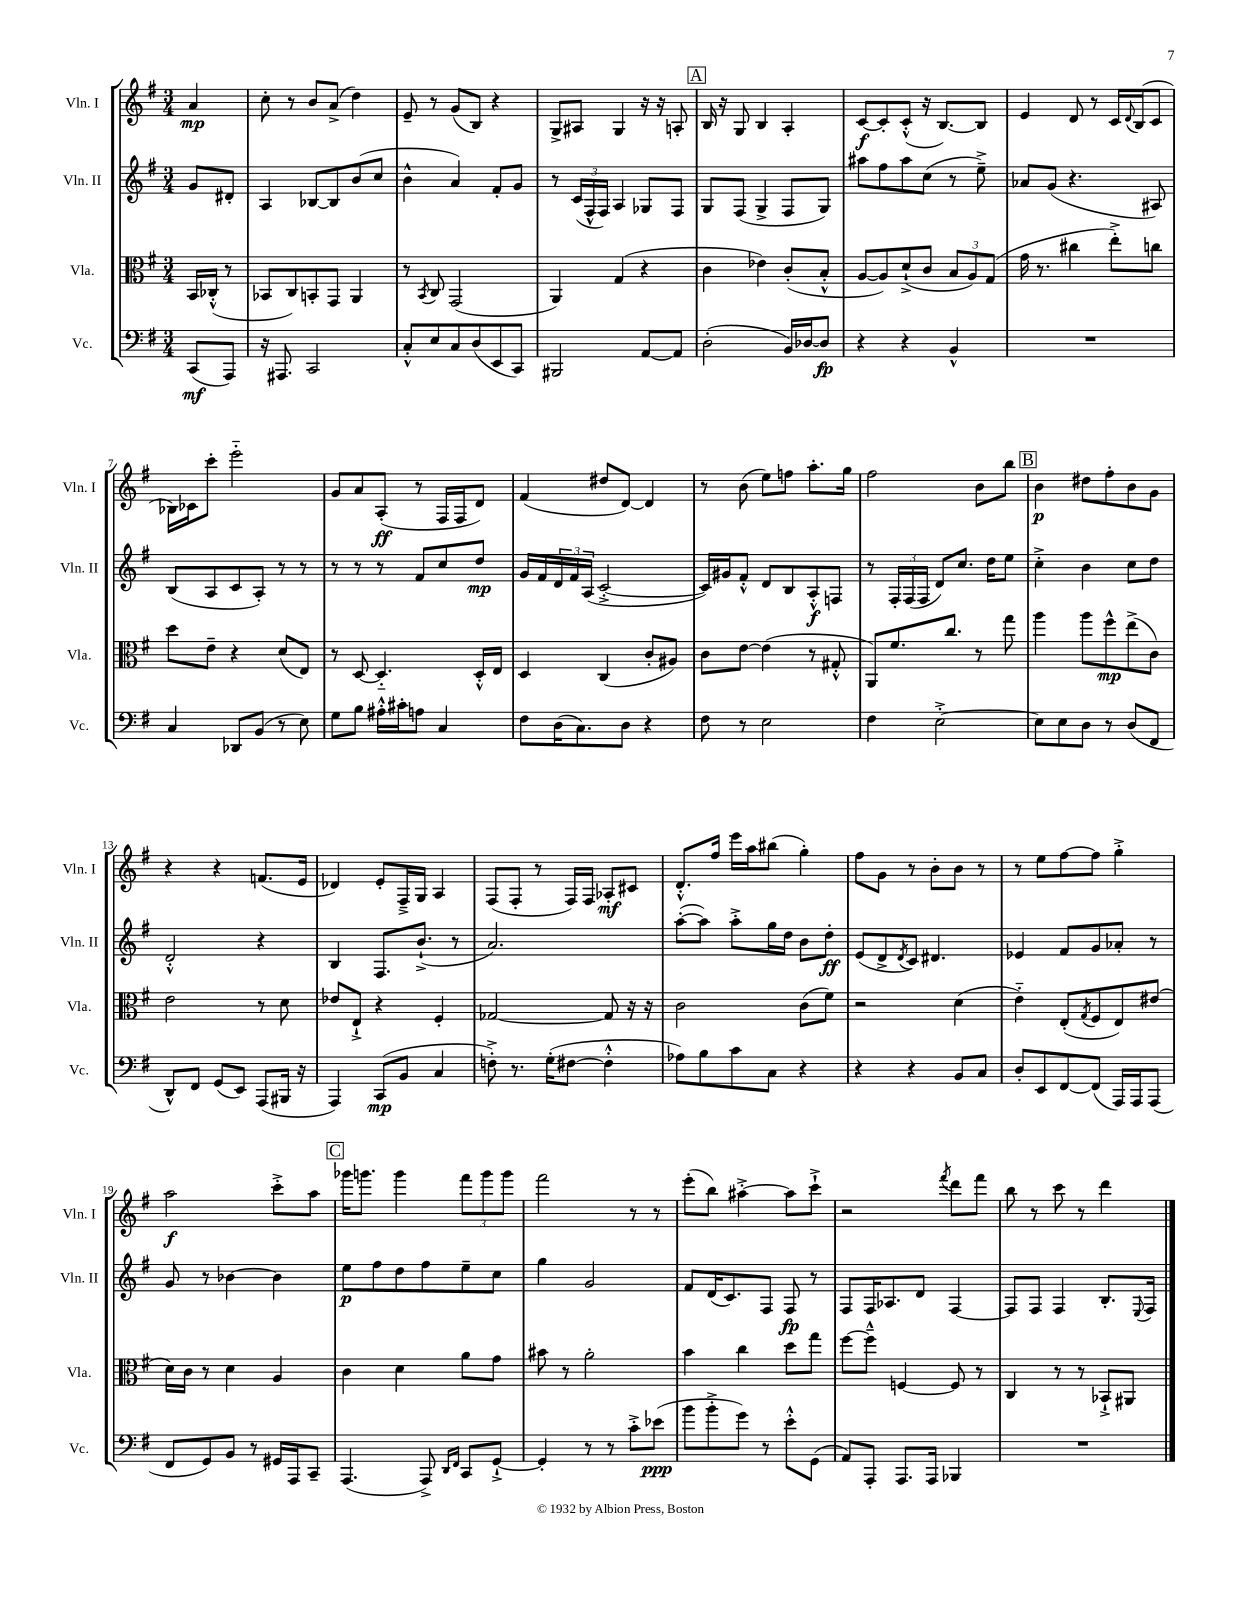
<<
\new StaffGroup <<
\new Staff = "s0" \with { instrumentName = "Vln. I" shortInstrumentName = "Vln. I" } {
    \clef treble \key g \major \numericTimeSignature \time 3/4 \partial 4
    a'4\mp |
    c''8-. r8 b'8 a'8->( d''4) |
    e'8-- r8 g'8( b8) r4 |
    g8-> ais8 g4 r16 r16 a8-. |
    \mark \markup { \box "A" } b16 r16 g8 b4 a4-. |
    c'8~\f c'8-. c'8-.-^( r16 b8.~) b8 |
    e'4 d'8 r8 c'16 \appoggiatura { d'8 } b16( c'8 |
    bes16) ces'16 c'''8-. e'''2-_ |
    g'8 a'8 a8-.\ff( r8 fis16 fis16 d'8) |
    fis'4( dis''8 d'8~) d'4 |
    r8 b'8( e''8) f''8 a''8.-. g''16 |
    fis''2 b'8 b''8 |
    \mark \markup { \box "B" } b'4\p dis''8 fis''8-. b'8 g'8 |
    r4 r4 f'8.( e'16 |
    des'4) e'8-. fis16---> g16 a4 |
    fis8( fis8-. r8 fis16) fis16 aes8-.\mf cis'8 |
    d'8.-.-^ fis''16 e'''16 a''16 bis''8( g''4-.) |
    fis''8 g'8 r8 b'8-. b'8 r8 |
    r8 e''8 fis''8~ fis''8 g''4-.-> |
    a''2\f c'''8-.-> a''8 |
    \mark \markup { \box "C" } ges'''16 g'''8. g'''4 \tuplet 3/2 { fis'''8 g'''8 g'''8 } |
    fis'''2 r8 r8 |
    e'''8-.( b''8) ais''4~-.-> ais''8 c'''8-!-> |
    r2 \acciaccatura { fis'''8 } d'''8 fis'''8 |
    b''8 r8 c'''8 r8 d'''4 \bar "|." |
}
\new Staff = "s1" \with { instrumentName = "Vln. II" shortInstrumentName = "Vln. II" } {
    \clef treble \key g \major \numericTimeSignature \time 3/4 \partial 4
    g'8 dis'8-. |
    a4 bes8~ bes8 b'8( c''8 |
    b'4-^ a'4) fis'8-. g'8 |
    r8 \tuplet 3/2 { c'16( fis16-^ fis16) } a4 ges8 fis8 |
    \mark \markup { \box "A" } g8 fis8( g4-> fis8 g8) |
    ais''8 fis''8 ais''8 c''8( r8 e''8--->) |
    aes'8 g'8( r4. ais8) |
    b8( a8 c'8 a8-.) r8 r8 |
    r8 r8 r8 fis'8 c''8 d''8\mp |
    g'16 fis'16 \tuplet 3/2 { d'16 fis'16 a16( } c'2~-.-> |
    c'16) gis'16 fis'8-.-^ d'8 b8 a8-.-^\f f8 |
    r8 \tuplet 3/2 { fis16-. fis16( fis16 } d'8) c''8. d''16 e''8 |
    \mark \markup { \box "B" } c''4-.-> b'4 c''8 d''8 |
    d'2-.-^ r4 |
    b4 fis8. b'8.-!->( r8 |
    a'2.) |
    a''8~-.( a''8) a''8-.-> g''16 d''16 b'8 d''8-.\ff |
    e'8( d'8-> \acciaccatura { d'8 } c'8) dis'4. |
    ees'4 fis'8 g'8 aes'8-. r8 |
    g'8 r8 bes'4~ bes'4 |
    \mark \markup { \box "C" } e''8\p fis''8 d''8 fis''8 e''8-- c''8 |
    g''4 g'2 |
    fis'8 d'16( c'8.) fis8 fis8\fp r8 |
    fis8 fis16 aes8. d'8 fis4~ |
    fis8 fis8 fis4 b8.-. \appoggiatura { e8 } fis16 \bar "|." |
}
\new Staff = "s2" \with { instrumentName = "Vla." shortInstrumentName = "Vla." } {
    \clef alto \key g \major \numericTimeSignature \time 3/4 \partial 4
    b,16 ces16-.-^( r8 |
    bes,8 c8) b,8-. g,8 a,4 |
    r8 \acciaccatura { b,8 } c8 g,2( |
    a,4) g4( r4 |
    \mark \markup { \box "A" } c'4 ees'4) c'8-.( b8-.-^ |
    a8~ a8) d'8-!->( c'8 \tuplet 3/2 { b8 a8) g8( } |
    g'16 r8. cis''4 e''8-.->) c''8 |
    d''8 e'8-- r4 d'8( e8) |
    r8 d8~ d4.-_ d16-.-^ e16 |
    d4 c4( c'8-. ais8) |
    c'8 e'8~ e'4( r8 gis8-.-^ |
    a,8) fis'8. c''8. r8 g''8 |
    \mark \markup { \box "B" } a''4 a''8 fis''8-^\mp e''8->( c'8) |
    e'2 r8 d'8 |
    ees'8 e8-!-> r4 fis4-. |
    ges2~ ges8 r16 r16 |
    c'2 c'8( fis'8) |
    r2 d'4( |
    e'4-_) e8-.( \acciaccatura { g8 } fis8 e8) eis'8( |
    d'16) c'16 r8 d'4 a4 |
    \mark \markup { \box "C" } c'4 d'4 a'8 g'8 |
    bis'8 r8 a'2-. |
    b'4 c''4 d''8 g''8 |
    fis''8~ fis''8---^ f4~ f8 r8 |
    c4 r8 r8 bes,8-!-> ais,8 \bar "|." |
}
\new Staff = "s3" \with { instrumentName = "Vc." shortInstrumentName = "Vc." } {
    \clef bass \key g \major \numericTimeSignature \time 3/4 \partial 4
    c,8\mf( a,,8) |
    r16 ais,,8. c,2 |
    c8-.-^ e8 c8 d8( e,8 c,8) |
    bis,,2 a,8~ a,8 |
    \mark \markup { \box "A" } d2-.( b,16) des16~ des8\fp |
    r4 r4 b,4-^ |
    R2. |
    c4 des,8 b,8( r8 e8) |
    g8 b8 ais16-.-^ cis'16-. a8 c4 |
    fis8 d16( c8.) d8 r4 |
    fis8 r8 e2 |
    fis4 e2~-.-> |
    \mark \markup { \box "B" } e8 e8 d8 r8 d8( fis,8 |
    d,8-^) fis,8 g,8( e,8) a,,8( bis,,16 r16 |
    a,,4) c,8\mp( b,8 c4 |
    f8-.->) r8. g16-.( fis8~ fis4-.-^ |
    aes8) b8 c'8 c8 r4 |
    r4 r4 b,8 c8 |
    d8-. e,8 fis,8~ fis,8( a,,16) a,,16 a,,8( |
    fis,8 g,8) b,8 r8 gis,16 a,,16 c,8-- |
    \mark \markup { \box "C" } a,,4.( a,,8->) \grace { d,16 fis,16 } c,8 g,8~-!-> |
    g,4-. r8 r8 c'8-.-> ees'8\ppp( |
    b'8 b'8-.-> g'8) r8 e'8-.-^ g,8( |
    a,8) a,,8-. a,,8. a,,16 bes,,4 |
    R2. \bar "|." |
}
>>
>>
